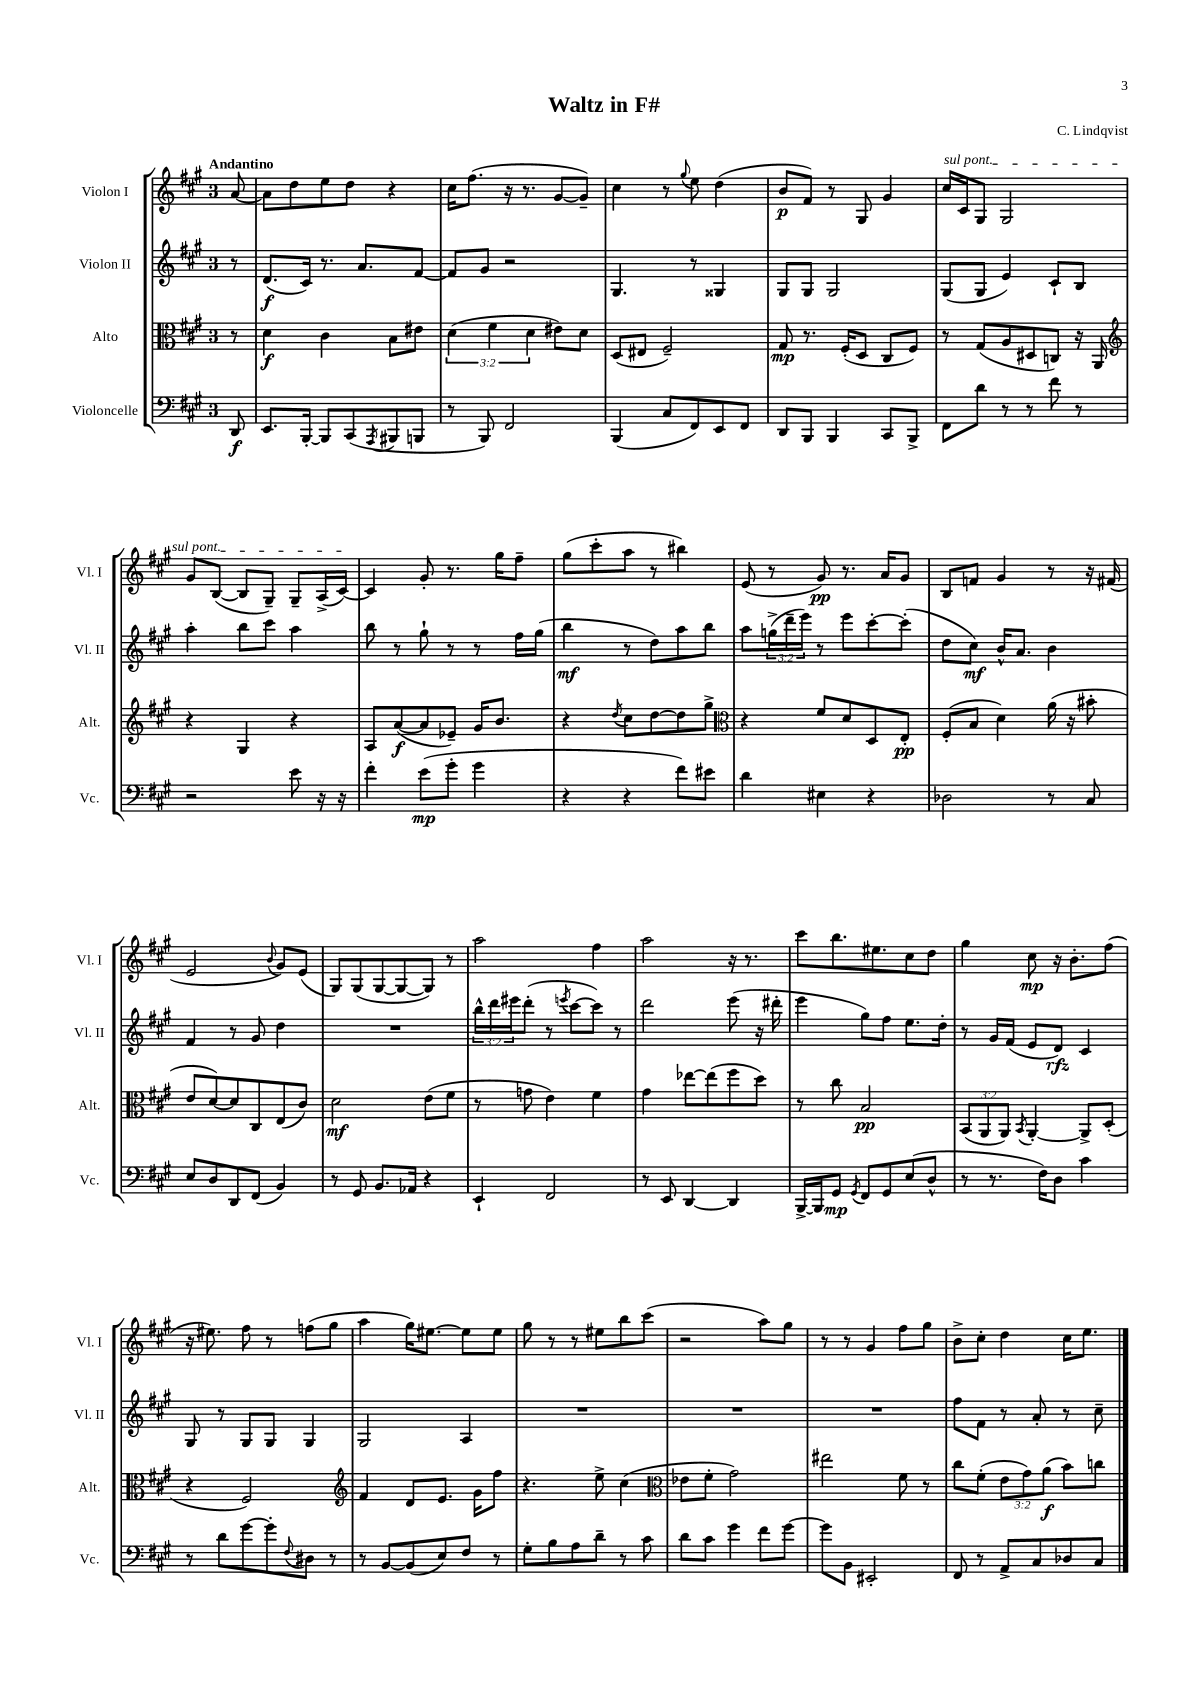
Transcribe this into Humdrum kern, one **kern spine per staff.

**kern	**kern	**kern	**kern
*staff4	*staff3	*staff2	*staff1
*clefF4	*clefC3	*clefG2	*clefG2
*k[f#c#g#]	*k[f#c#g#]	*k[f#c#g#]	*k[f#c#g#]
*M3/4	*M3/4	*M3/4	*M3/4
8DD/	8r	8r	[8a/
=	=	=	=
8.EE/L	4d\	(8.d/L	8a\]L
.	.	.	8dd\
[16BBB'/Jk	.	16c#/Jk)	.
8BBB/]L	4c#\	8.r	8ee\
(8CC#/	.	.	8dd\J
.	.	8.a/L	.
8qAAA/	.	.	.
8BBB#/	8B\L	.	4r
8BBB/J	8e#\J	[8f#/J	.
=	=	=	=
8r	(6d\	8f#/]L	16cc#\LK
.	.	.	(8.ff#\J
8BBB/)	.	8g#/J	.
.	6f#\	.	.
2FF#/	.	2r	16r
.	.	.	8.r
.	6d\	.	.
.	8e#\L)	.	[8g#/L
.	8d\J	.	8g#~/]J)
=	=	=	=
(4BBB/	(8D/L	4.G#/	4cc#\
.	8E#/J	.	.
8C#/L	2F#~/)	.	8r
.	.	.	8qqgg#/
8FF#/)	.	8r	8ee\
8EE/	.	4G##/	(4dd\
8FF#/J	.	.	.
=	=	=	=
8DD/L	8G#/	8G#/L	8b/L
8BBB/J	8.r	8G#/J	8f#/J)
4BBB/	.	2G#/	8r
.	(16F#'/LK	.	.
.	8D/J	.	8G#/
8CC#/L	8C#/L	.	4g#/
8BBB^/J	8F#/J)	.	.
=	=	=	=
8FF#\L	8r	(8G#/L	16cc#/LL
.	.	.	16c#/J
8d\J	(8G#/L	8G#/J	8G#/J
8r	8A/	4e/)	2G#/
8r	8D#/	.	.
8f#\	8C/J)	8c#`/L	.
8r	16r	8B/J	.
.	16AA/	.	.
=	=	=	=
*	*clefG2	*	*
2r	4r	4aa'\	8g#/L
.	.	.	([8B/J
.	4G#/	8bb\L	8B/]L
.	.	8ccc#\J	8G#~/J)
8e\	4r	4aa\	8G#~/L
16r	.	.	(16A^/L
16r	.	.	[16c#/JJ)
=	=	=	=
4f#'\	8A/L	8bb\	4c#/]
.	([8a/	8r	.
(8e\L	8a/]	8gg#`\	8g#'/
8g#'\J	8e-~/J)	8r	8.r
4g#\	16g#/LK	8r	.
.	8.b/J	.	16gg#\LK
.	.	16ff#\LL	8ff#~\J
.	.	(16gg#\JJ	.
=	=	=	=
4r	4r	4bb\	(8gg#\L
.	.	.	8ccc#'\
.	8qdd/	.	.
4r	8cc#\L	8r	8aa\J
.	[8dd\	8dd\L)	8r
8f#\L)	8dd\]	8aa\	4bb#\)
8e#\J	8gg#^\J	8bb\J	.
=	=	=	=
*	*clefC3	*	*
4d\	4r	8aa\L	(8e/
.	.	(24gg^\L	8r
.	.	24ddd~\	.
.	.	24eee\JJ)	.
4E#\	8f#/L	8r	8g#/)
.	8d/	8eee\L	8.r
4r	8D/	[8ccc#'\	.
.	.	.	16a/LK
.	8E'/J	(8ccc#'\]J	8g#/J
=	=	=	=
2D-\	(8F#'/L	8dd\L	8B/L
.	8B/J	8cc#\J)	8f/J
.	4d\)	16b^^/LK	4g#/
.	.	8.a/J	.
8r	(16a\	4b\	8r
.	16r	.	.
8C#/	8b#'\	.	16r
.	.	.	(16f#/
=	=	=	=
8E/L	8e/L	4f#/	2e/
8D/	[8d/)	.	.
8DD/	8d/]	8r	.
(8FF#/J	8C#/	8g#/	.
.	.	.	8qqb/
4BB/)	(8E/	4dd\	8g#/L)
.	8c#/J)	.	(8e/J
=	=	=	=
8r	2d\	2.r	8G#/L)
8GG#/	.	.	(8G#/
8.BB/L	.	.	[8G#/
.	.	.	8G#/_
16AA-/Jk	.	.	.
4r	(8e\L	.	8G#/]J)
.	8f#\J	.	8r
=	=	=	=
4EE`/	8r	24bb^^\LL	2aa\
.	.	24ddd\	.
.	.	24eee#\J	.
.	8g\	(8ddd'\J	.
2FF#/	4e\)	8r	.
.	.	8qeee/	.
.	.	[8ccc#\L	.
.	4f#\	8ccc#\]J)	4ff#\
.	.	8r	.
=	=	=	=
8r	4g#\	2ddd\	2aa\
8EE/	.	.	.
[4DD/	[8ee-\L	.	.
.	(8ee-\]	.	.
4DD/]	8ff#\	(8eee\	16r
.	.	.	8.r
.	8dd\J)	16r	.
.	.	16ddd#'\	.
=	=	=	=
[16BBB^/LL	8r	4eee\	8ccc#\L
16BBB/]J	.	.	.
8GG#/J	8cc#\	.	8.bb\
8qGG#/	.	.	.
8FF#/L	2B/	8gg#\L)	.
.	.	.	8.ee#\
8GG#/	.	8ff#\J	.
(8E/	.	8.ee\L	8cc#\
8D^^/J	.	.	8dd\J
.	.	16dd'\Jk	.
=	=	=	=
8r	(12BB/L	8r	4gg#\
.	12AA/	.	.
8.r	.	16g#/LL	.
.	12AA/J)	.	.
.	.	(16f#/JJ	.
.	8qBB/	.	.
.	[4AA'/	8e/L	8cc#\
16F#\LK)	.	.	.
8D\J	.	8d/J)	16r
.	.	.	8.b'\L
4c#\	8AA^/]L	4c#/	.
.	(8D'/J	.	(8ff#\J
=	=	=	=
8r	4r	8G#/	16r
.	.	.	8.ee#\)
8d\L	.	8r	.
[8g#\	2F#/)	8G#/L	8ff#\
8g#'\]	.	8G#/J	8r
8qqF#/	.	.	.
8D#\J	.	4G#/	(8ff\L
8r	.	.	8gg#\J
=	=	=	=
*	*clefG2	*	*
8r	4f#/	2G#/	4aa\
[8BB/L	.	.	.
(8BB/]	8d/L	.	16gg#\LK)
.	.	.	[8.ee#\J
8E/)	8.e/J	.	.
8F#/J	.	4A/	8ee#\]L
.	16g#\LK	.	.
8r	8ff#\J	.	8ee#\J
=	=	=	=
8G#'\L	4.r	2.r	8gg#\
8B\	.	.	8r
8A\	.	.	8r
8d~\J	8ee^\	.	8ee#\L
8r	(4cc#\	.	8bb\
8c#\	.	.	(8ccc#\J
=	=	=	=
*	*clefC3	*	*
8d\L	8e-\L	2.r	2r
8c#\J	8f#'\J	.	.
4g#\	2g#\)	.	.
8f#\L	.	.	8aa\L)
[8g#\J	.	.	8gg#\J
=	=	=	=
8g#\]L	2ee#\	2.r	8r
8BB\J	.	.	8r
2EE#'/	.	.	4g#/
.	8f#\	.	8ff#\L
.	8r	.	8gg#\J
=	=	=	=
8FF#/	8cc#\L	8ff#\L	8b^\L
8r	(8f#'\J	8f#\J	8cc#'\J
8AA^/L	12e\L	8r	4dd\
.	12g#\)	.	.
8C#/	.	8a'/	.
.	(12a\J	.	.
8D-/	8b\L)	8r	16cc#\LK
.	.	.	8.ee\J
8C#/J	8cc\J	8cc#~\	.
==	==	==	==
*-	*-	*-	*-
